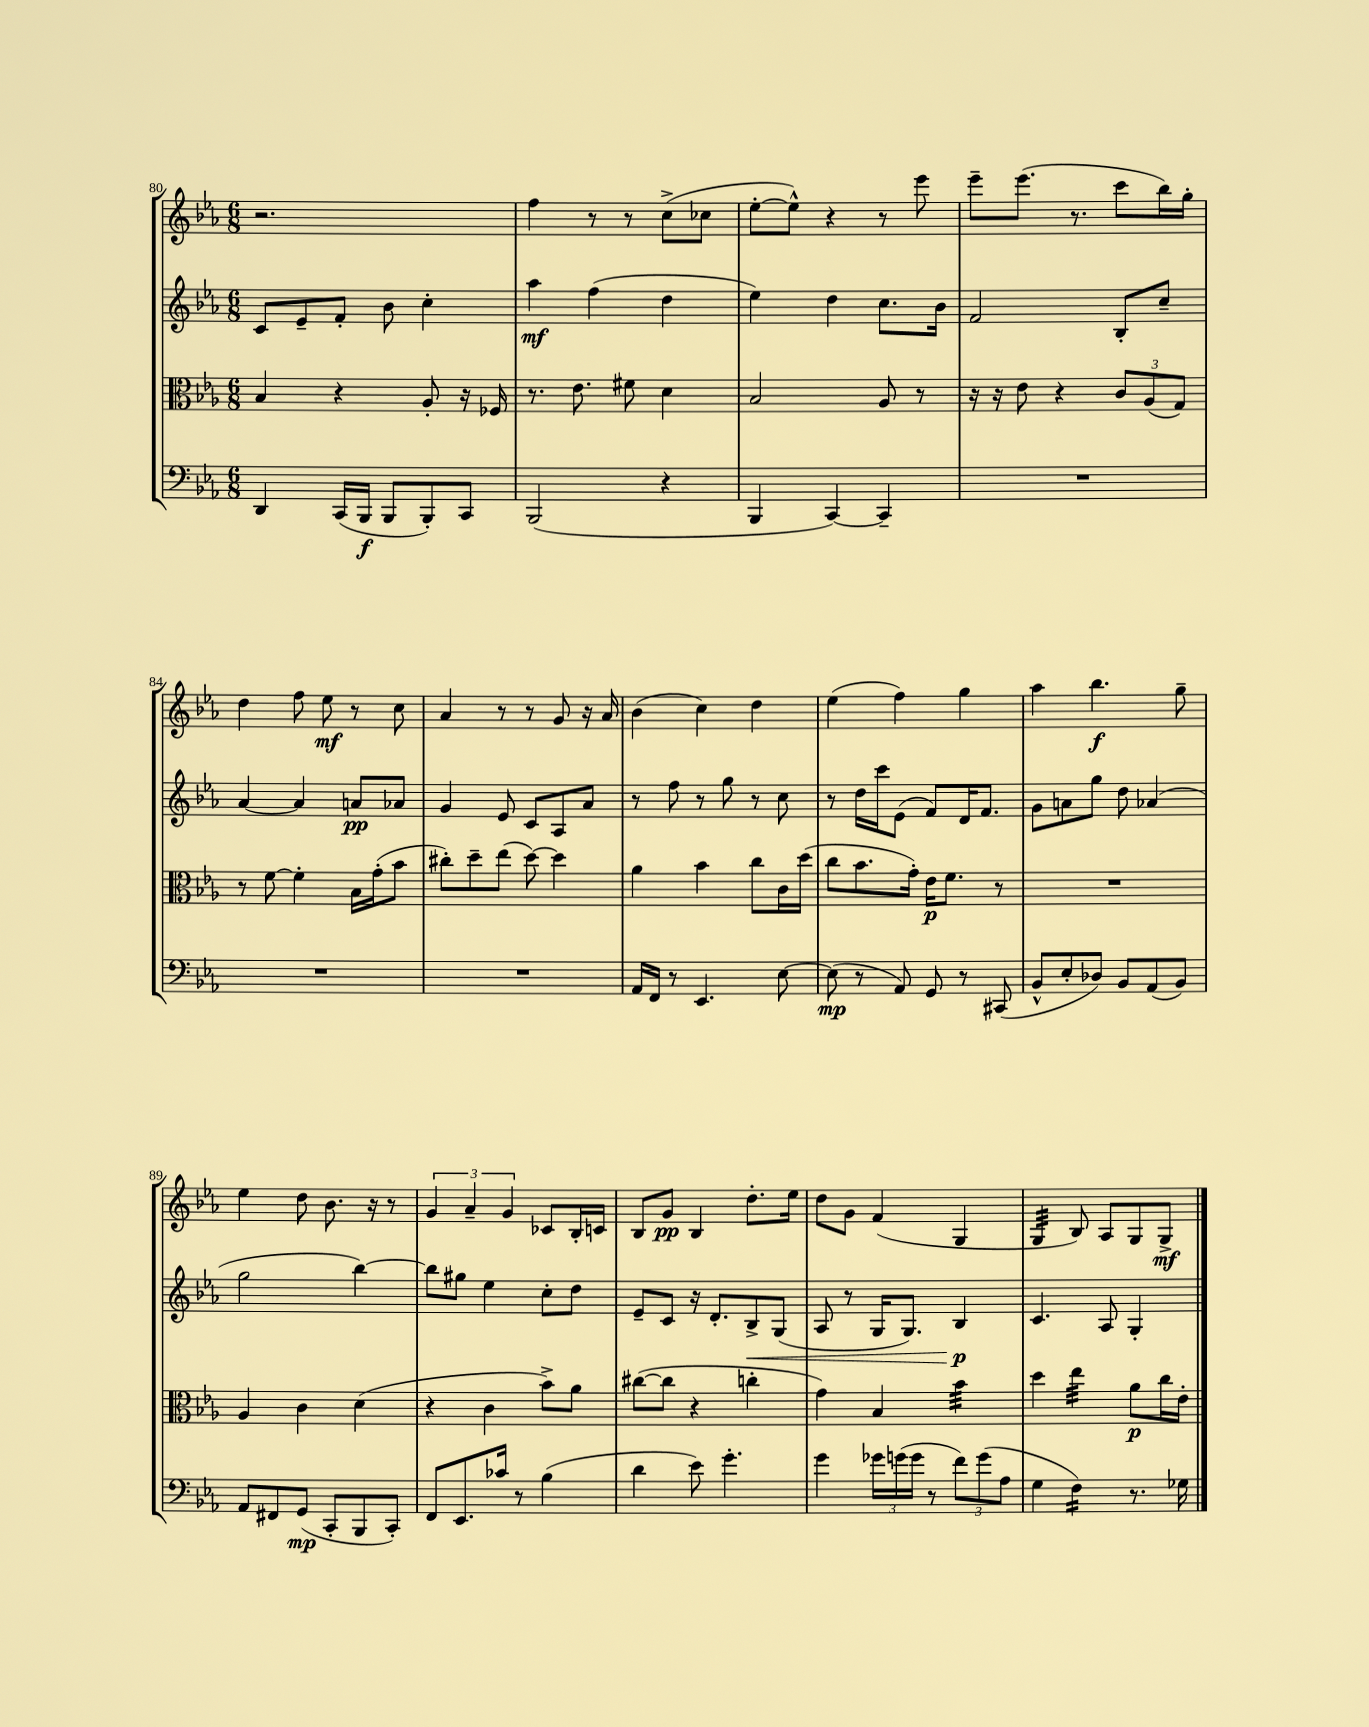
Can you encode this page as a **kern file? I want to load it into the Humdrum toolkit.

**kern	**kern	**kern	**kern
*staff4	*staff3	*staff2	*staff1
*clefF4	*clefC3	*clefG2	*clefG2
*k[b-e-a-]	*k[b-e-a-]	*k[b-e-a-]	*k[b-e-a-]
*M6/8	*M6/8	*M6/8	*M6/8
4DD	4B-	8c	2.r
.	.	8e-~	.
(16CC	4r	8f'	.
16BBB-	.	.	.
8BBB-	.	8b-	.
8BBB-')	8A-'	4cc'	.
8CC	16r	.	.
.	16F-	.	.
=	=	=	=
(2BBB-	8.r	4aa-	4ff
.	8.e-	.	.
.	.	(4ff	8r
.	8f#	.	8r
4r	4d	4dd	(8cc^
.	.	.	8cc-
=	=	=	=
4BBB-	2B-	4ee-)	[8ee-'
.	.	.	8ee-^^])
[4CC)	.	4dd	4r
4CC~]	8A-	8.cc	8r
.	8r	.	8eee-
.	.	16b-	.
=	=	=	=
2.r	16r	2f	8eee-~
.	16r	.	.
.	8e-	.	(8.eee-
.	4r	.	.
.	.	.	8.r
.	12c	8B-'	8ccc
.	(12A-	.	.
.	.	8cc~	16bb-)
.	12G)	.	.
.	.	.	16gg'
=	=	=	=
2.r	8r	[4a-	4dd
.	[8f	.	.
.	4f']	4a-]	8ff
.	.	.	8ee-
.	16B-	8a	8r
.	(16g'	.	.
.	8b-	8a-	8cc
=	=	=	=
2.r	8cc#')	4g	4a-
.	8dd~	.	.
.	(8ee-	8e-	8r
.	[8dd)	8c	8r
.	4dd]	8A-	8g
.	.	8a-	16r
.	.	.	16a-
=	=	=	=
16AA-	4a-	8r	(4b-
16FF	.	.	.
8r	.	8ff	.
4.EE-	4b-	8r	4cc)
.	.	8gg	.
.	8cc	8r	4dd
[8E-	16c	8cc	.
.	(16dd	.	.
=	=	=	=
(8E-]	8cc	8r	(4ee-
8r	8.b-	16dd	.
.	.	16ccc	.
8AA-)	.	(8e-	4ff)
.	16g')	.	.
8GG	16e-	8f)	.
.	8.f	.	.
8r	.	16d	4gg
.	.	8.f	.
(8CC#	8r	.	.
=	=	=	=
8BB-^^	2.r	8g	4aa-
8E-'	.	8a	.
8D-)	.	8gg	4.bb-
8BB-	.	8dd	.
(8AA-	.	(4a-	.
8BB-)	.	.	8gg~
=	=	=	=
8AA-	4A-	2gg	4ee-
8FF#	.	.	.
(8GG	4c	.	8dd
8CC'	.	.	8.b-
8BBB-	(4d	[4bb-)	.
.	.	.	16r
8CC')	.	.	8r
=	=	=	=
8FF	4r	8bb-]	6g
8.EE-	.	8gg#	.
.	.	.	6a-~
.	4c	4ee-	.
16c-	.	.	.
.	.	.	6g
8r	.	.	.
(4B-	8b-^)	8cc'	8c-
.	8a-	8dd	16B-'
.	.	.	16c
=	=	=	=
4d	([8cc#	8e-~	8B-
.	8cc#]	8c	8g
8e-)	4r	16r	4B-
.	.	8.d'	.
4.g'	.	.	.
.	4cc'	8B-^	8.dd'
.	.	(8G	.
.	.	.	16ee-
=	=	=	=
4g	4g)	8A-	8dd
.	.	8r	8g
24g-	4B-	16G	(4f
(24g	.	.	.
.	.	8.G)	.
24g	.	.	.
8r	.	.	.
12f)	4b-	4B-	4G
(12g	.	.	.
12A-	.	.	.
=	=	=	=
4G	4dd	4.c	4G
4F)	4ee-	.	8B-)
.	.	8A-	8A-
8.r	8a-	4G'	8G
.	16cc	.	8G^
16G-	16e-'	.	.
==	==	==	==
*-	*-	*-	*-
